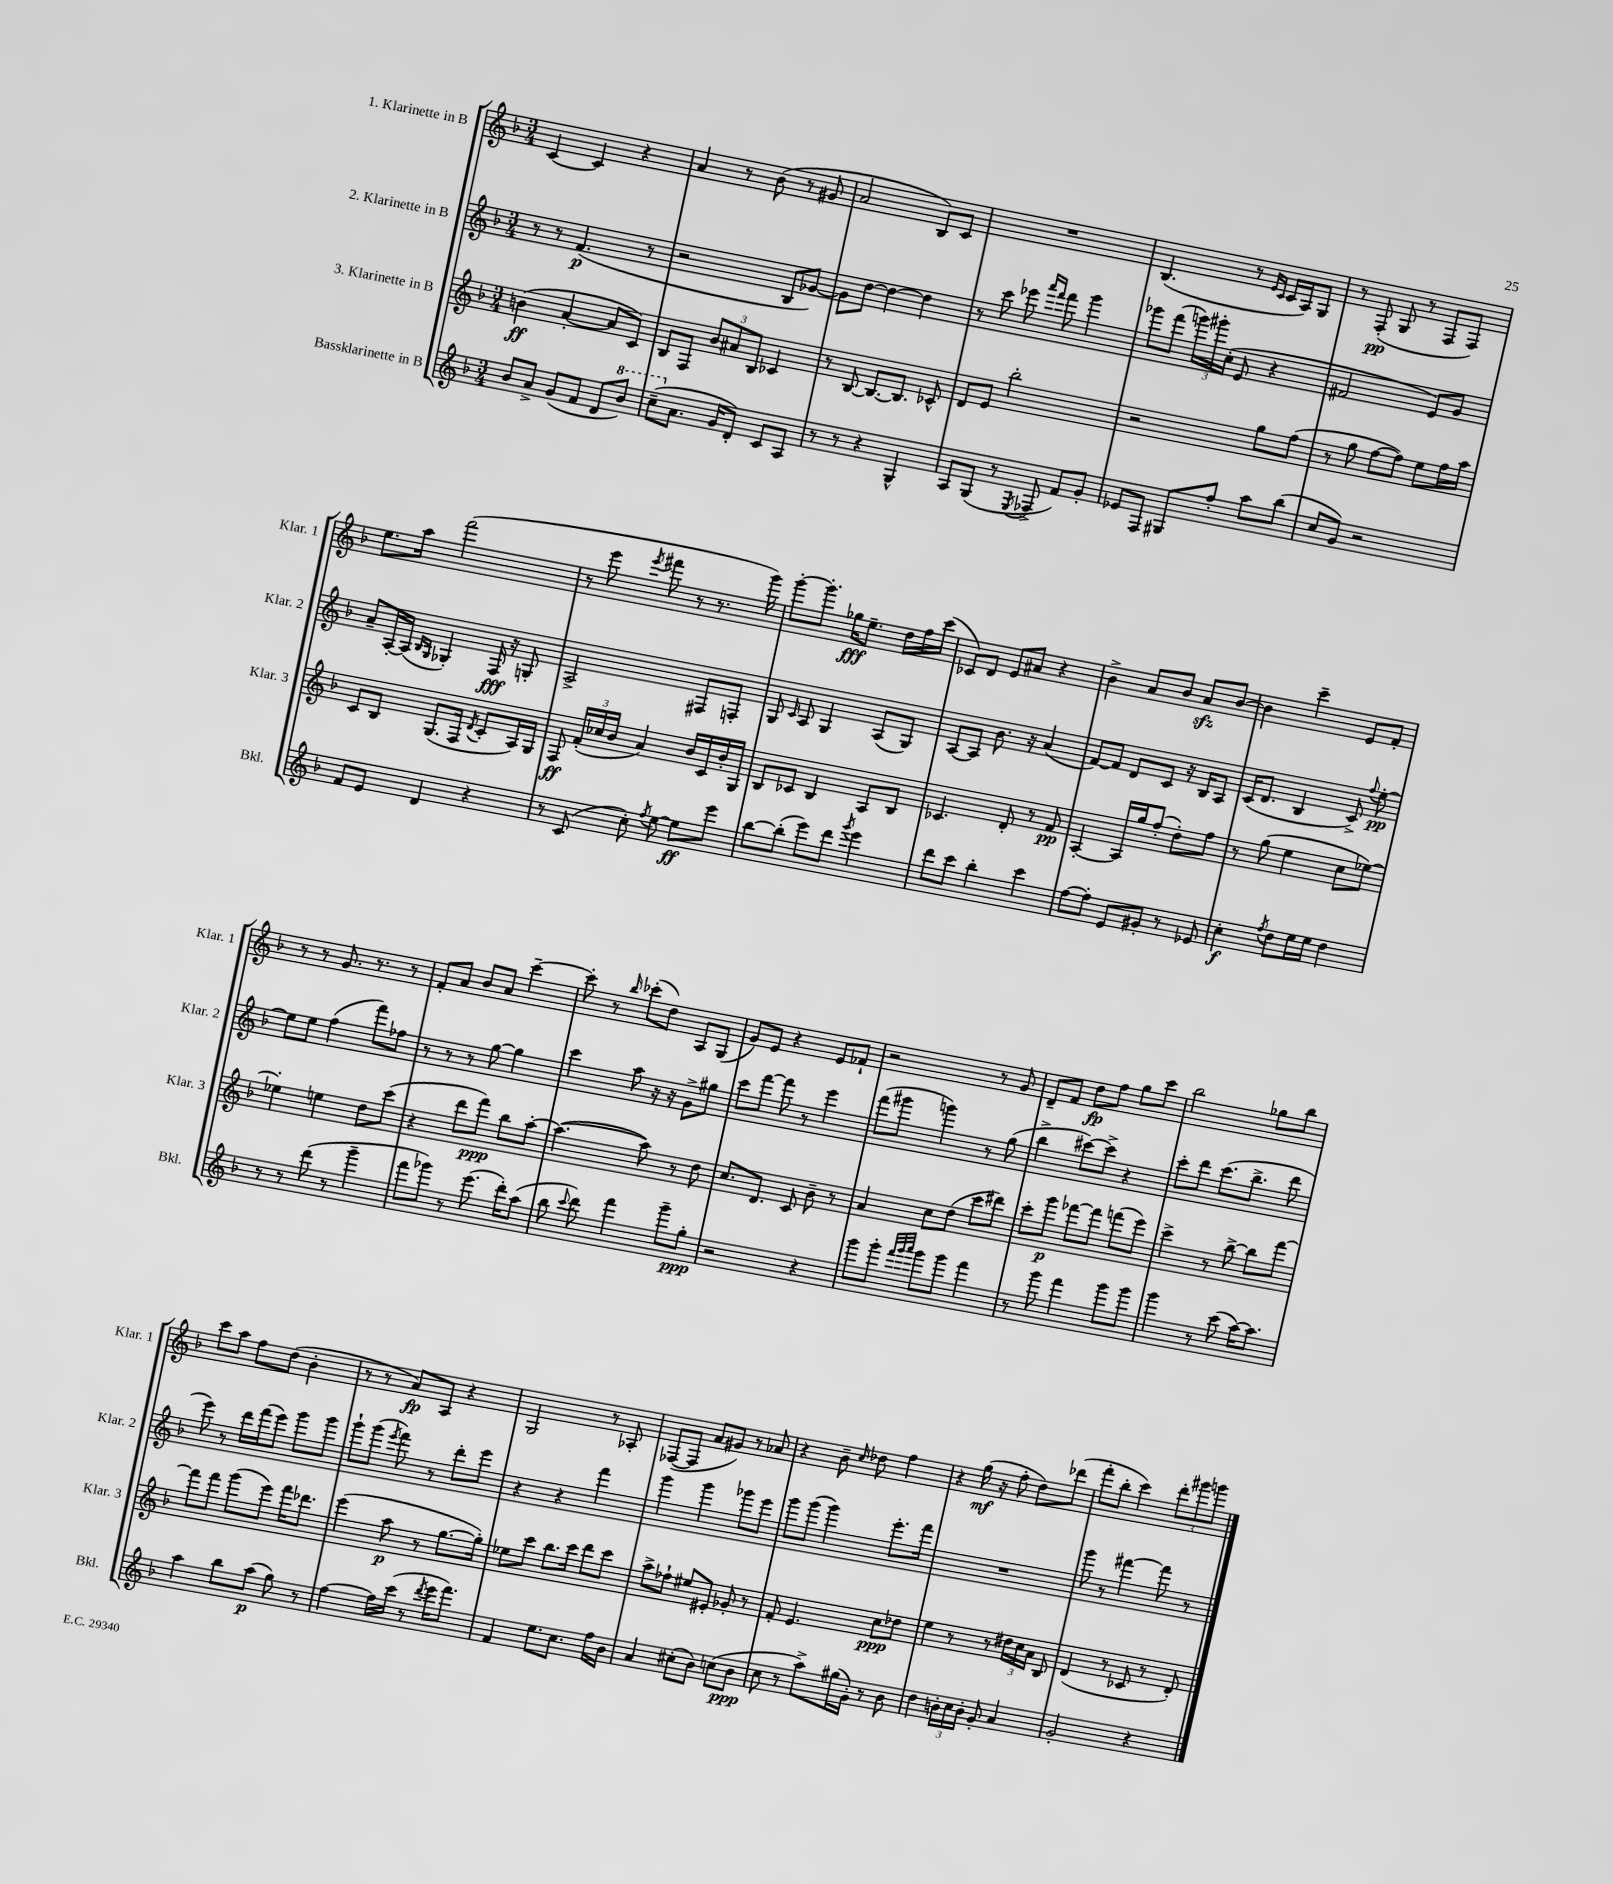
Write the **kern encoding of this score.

**kern	**kern	**kern	**kern
*staff4	*staff3	*staff2	*staff1
*clefG2	*clefG2	*clefG2	*clefG2
*k[b-]	*k[b-]	*k[b-]	*k[b-]
*M3/4	*M3/4	*M3/4	*M3/4
8b-	(4b	8r	[4c
8a^	.	8r	.
(8g	[4a'	(4.f	4c]
8f	.	.	.
8d	8a]	.	4r
8bb-)	8c)	8r	.
=	=	=	=
(8ccc~	8B-	2r	4a
8.a	8F	.	.
.	12b-	.	8r
16g	.	.	.
.	12a#	.	.
8d')	.	.	(8b-
.	12B-	.	.
8c	4c-	8B-	8r
8A	.	[8g-)	8g#
=	=	=	=
8r	8r	8g-]	2a
8r	[8B-	[8dd	.
4r	8.B-_	4dd_	.
.	8.B-]	.	.
4G^^	.	4dd]	8B-)
.	8c-^^	.	8c
=	=	=	=
8A	8d	8r	2.r
(8G	8e	8ccc	.
8r	2bb-'	8eee-	.
.	.	16qqaaa	.
8qE	.	16qqfff	.
8F-^	.	8fff	.
8f)	.	4ggg	.
8g'	.	.	.
=	=	=	=
8e-	2r	8ggg-	(4.B-
8F	.	(8fff	.
8G#	.	24ggg)	.
.	.	24ggg#'	.
.	.	(24cc'	.
8ff'	.	8e	8r
.	.	.	16qqe
.	.	.	16qqc
8aa	8gg	4r	16c
.	.	.	16A)
(8bb-	(8ff	.	8G
=	=	=	=
8cc	8r	2f#	8r
8g)	8gg	.	(8F'
2r	[8ff	.	8G
.	8ff])	.	8r
.	8ee	8e)	8F
.	16ff	8g	8F)
.	16aa	.	.
=	=	=	=
8f	8c	8a~	8.ee
8e	8B-	[16A'	.
.	.	(16A]	16aa
.	.	16qqB-	.
.	.	16qqG	.
4d	(8.G	4G-')	(2fff
.	16F	.	.
.	8qd	.	.
4r	8c'	16F	.
.	.	16r	.
.	16A)	8G'	.
.	16G	.	.
=	=	=	=
8r	8F	2A^	8r
(8c	(24f'	.	8eee
.	24cc-	.	.
.	24b-	.	.
.	.	.	8qeee
8cc')	4a)	.	8fff#
8qff	.	.	.
[8ee	.	.	8r
8ee]	16b-	8F#	8.r
.	16c	.	.
8eee	16b-'	8F'	.
.	16G	.	16ggg)
=	=	=	=
[8bb-	8B-	8G	[8ggg'
.	.	16qqc	.
(8bb-']	8c-	8A	8.ggg']
8eee)	4B-	4G	.
.	.	.	16gg-
8ddd	.	.	8.ee~
8qggg	.	.	.
4eee	8A	(8A	.
.	.	.	16dd
.	8B-	8G)	16ff
.	.	.	(16ccc
=	=	=	=
8ddd	4.c-	[8A	8c-)
8ccc	.	8A]	8d
4bb-'	.	8.b-	8e
.	8d'	.	8a#
.	.	16r	.
4ccc	8r	(4a	4r
.	8f	.	.
=	=	=	=
[8ff	[4A'	[8f)	4b-^
8ff']	.	8f]	.
8e	16A]	8d	8a
.	16gg	.	.
8g#'	(8ff'	8c	8b-
8r	8dd')	16r	8a
.	.	16B-	.
8e-	8ff	8A	[8b-
=	=	=	=
4cc'	8r	(16c	4b-]
.	.	8.d	.
.	(8gg	.	.
8qff	.	.	.
8dd	4ee	4B-	4ccc~
16ee	.	.	.
16ee	.	.	.
4dd	8cc	8c^)	8e
.	.	8qqff	.
.	[8ee-)	[8ee'	8f'
=	=	=	=
8r	4ee-']	8ee]	8r
8r	.	8ee	8r
(8ddd	4ee	(4ff	8.g
8r	.	.	.
.	.	.	8.r
4ggg~	8dd	8fff)	.
.	(8ccc	8ff-	8r
=	=	=	=
8fff	4r	8r	8f'
8ggg-)	.	8r	8a
8r	8ddd	8r	8b-
(8.eee	8fff)	[8gg	8a
.	8bb-	4gg]	[4ccc~
16ddd')	.	.	.
(8aa	[8aa'	.	.
=	=	=	=
8bb-	(4.aa_	4ccc	8ccc']
8qqccc	.	.	.
8ddd)	.	.	8r
.	.	.	16qqbb-
4fff	.	8aa	(8ccc-'
.	8aa])	16r	8dd)
.	.	16r	.
8ggg~	8r	8g^	8A
8gg'	8dd	8gg#	(8G
=	=	=	=
2r	8.cc	8ccc	8g)
.	.	[8fff	8e
.	8.d	.	.
.	.	8fff]	4r
.	8c	8r	.
4r	8b-~	4eee	8e
.	8r	.	8f-`
=	=	=	=
8ggg	4a	(8fff	2r
8ggg'	.	8ggg#	.
32qqfff	.	.	.
32qqggg	.	.	.
32qqaaa	.	.	.
8ggg	8cc	4ggg)	.
8ggg	(8dd	.	.
4fff	8ccc	8r	8r
.	8ddd#)	(8gg	8g
=	=	=	=
8r	8ccc'	4bb-^	8d~
8ggg	8ggg	.	8f
4fff	[8fff-	[8ccc#)	8dd
.	8fff-]	8ccc#^]	8ff
8ggg	(8fff	4r	8gg
8ggg	8eee)	.	8ccc
=	=	=	=
4ggg	4ccc^	8ccc'	2bb-
.	.	8ddd	.
8r	8r	(8.ccc	.
(8ccc	[8bb-^	.	.
.	.	8.bb-^	.
[16aa)	8bb-]	.	8gg-
8.aa]	.	.	.
.	[8fff	8ddd	8bb-
=	=	=	=
4aa	8fff]	8eee)	8ccc
.	8fff	8r	8aa
8bb-	(8ggg	16ddd	8ff
.	.	(16fff	.
(8aa	8eee)	8eee)	(8dd
8gg)	16fff	8ggg	4b-'
.	8.ddd-	.	.
8r	.	8ggg	.
=	=	=	=
[4ff	(4eee	8ggg`	8r
.	.	(8ggg	8r
.	.	8qeee	.
16ff]	8aa	8fff)	8a)
(16ccc	.	.	.
8r	8r	8r	8A
8qddd	.	.	.
16eee	[8.gg	8ddd'	4r
8.fff)	.	.	.
.	.	8eee	.
.	16gg'])	.	.
=	=	=	=
4f	8ee-	4r	2G
.	8ccc	.	.
8.ee	8.bb-	4r	.
8.cc	16ccc	.	.
.	8ddd	4fff	8r
16ff	8ccc	.	8A-'
16b-	.	.	.
=	=	=	=
4a	8aa^	4ggg	([8F-
.	8ff-`	.	8F-]
(8cc#'	8ee#	4ggg	8a
8b-)	8e#'	.	8g#)
(8cc	8g-'	8ggg-	8r
8b-	8r	8eee	8a-
=	=	=	=
8cc	8f'	8ggg	4r
8r	4.e	(8ggg	.
8aa^)	.	4ggg)	8b-~
.	.	.	16qqcc
(16gg#	.	.	8dd-
16g')	.	.	.
8r	8cc	8.eee'	4ff
8b-	8dd-	.	.
.	.	16fff	.
=	=	=	=
4dd	4ee	2.r	4r
24b'	8r	.	(16gg
24cc	.	.	.
.	.	.	16r
24b'	.	.	.
8g'	8r	.	8ff'
4a	24dd#	.	8dd)
.	24cc	.	.
.	24a	.	.
.	8B-	.	(8ddd-
=	=	=	=
2g'	(4d	8ggg	8fff'
.	.	8r	8bb-'
.	8r	[4fff#	4ccc)
.	8c-	.	.
4r	8r	8fff#]	12ddd'
.	.	.	12ggg#
.	8d')	8r	.
.	.	.	12ggg
==	==	==	==
*-	*-	*-	*-
